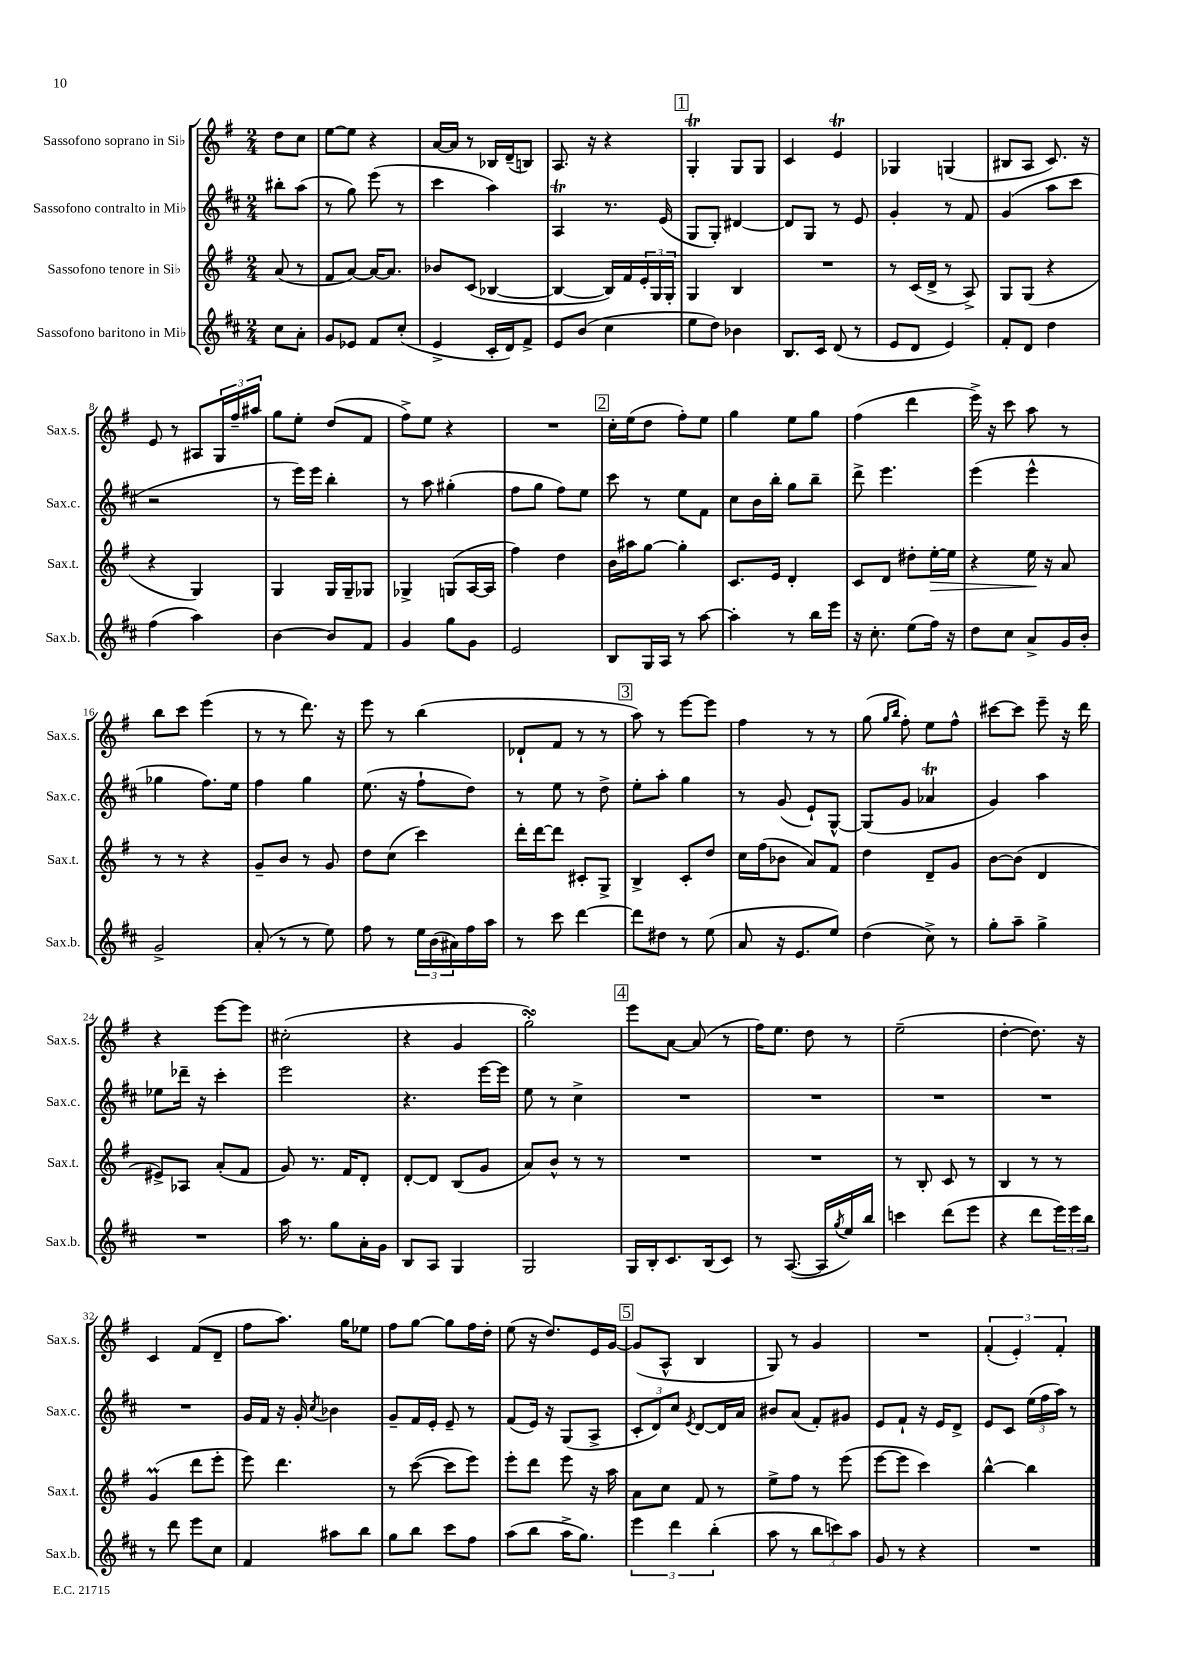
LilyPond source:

<<
\new StaffGroup <<
\new Staff = "s0" \with { instrumentName = "Sassofono soprano in Sib" shortInstrumentName = "Sax.s." } {
    \clef treble \key g \major \numericTimeSignature \time 2/4 \partial 4
    d''8 c''8 |
    e''8~ e''8 r4 |
    a'16~ a'16 r8 bes16 d'16--( b8) |
    a8. r16 r4 |
    \mark \markup { \box "1" } g4-.\trill g8 g8 |
    c'4 e'4\trill |
    ges4 g4( |
    bis8 a8 c'8.) r16 |
    e'8 r8 ais8 \tuplet 3/2 { g16 fis''16-- ais''16 } |
    g''8 e''8-. d''8( fis'8 |
    fis''8->) e''8 r4 |
    R2 |
    \mark \markup { \box "2" } c''16-. e''16( d''8 fis''8-.) e''8 |
    g''4 e''8 g''8 |
    fis''4( d'''4 |
    e'''16->) r16 c'''8 a''8 r8 |
    b''8 c'''8 e'''4( |
    r8 r8 d'''8.) r16 |
    e'''8 r8 b''4( |
    des'8-! fis'8 r8 r8 |
    \mark \markup { \box "3" } a''8) r8 e'''8~ e'''8 |
    fis''4 r8 r8 |
    g''8( \grace { g''16 b''16 } fis''8-.) e''8 fis''8-^ |
    cis'''8~ cis'''8 e'''8-- r16 d'''16 |
    r4 e'''8~ e'''8 |
    cis''2-.( |
    r4 g'4 |
    g''2-.\turn) |
    \mark \markup { \box "4" } e'''8 a'8~ a'8( r8 |
    fis''16) e''8. d''8 r8 |
    e''2--( |
    d''4~-. d''8.) r16 |
    c'4 fis'8( d'8-- |
    fis''8 a''8.) g''16 ees''8 |
    fis''8 g''8~ g''8 fis''16 d''16-. |
    e''8( r16 d''8.) e'16 g'16~ |
    \mark \markup { \box "5" } g'8( a8-^ b4 |
    g8) r8 g'4 |
    R2 |
    \tuplet 3/2 { fis'4-.( e'4-.) fis'4-. } \bar "|." |
}
\new Staff = "s1" \with { instrumentName = "Sassofono contralto in Mib" shortInstrumentName = "Sax.c." } {
    \clef treble \key d \major \numericTimeSignature \time 2/4 \partial 4
    bis''8-. a''8( |
    r8 g''8) e'''8( r8 |
    cis'''4 a''4) |
    a4\trill r8. e'16( |
    \mark \markup { \box "1" } g8 g8-.) dis'4~ |
    dis'8 g8 r8 e'8 |
    g'4-. r8 fis'8 |
    g'4( a''8 cis'''8 |
    r2 |
    r8 e'''16) e'''16 b''4-. |
    r8 a''8 gis''4-.( |
    fis''8 g''8 fis''8) e''8 |
    \mark \markup { \box "2" } cis'''8 r8 e''8 fis'8 |
    cis''8 b'16 b''16-. g''8 b''8-- |
    d'''8-> e'''4. |
    e'''4( e'''4-^ |
    ges''4 fis''8.) e''16 |
    fis''4 g''4 |
    e''8.( r16 fis''8-! d''8) |
    r8 e''8 r8 d''8-> |
    \mark \markup { \box "3" } e''8-. a''8-. g''4 |
    r8 g'8( e'8-!) g8~-^ |
    g8( g'8 aes'4\trill |
    g'4) a''4 |
    ees''8 des'''16-- r16 cis'''4-. |
    e'''2 |
    r4. e'''16~ e'''16 |
    e''8 r8 cis''4-> |
    \mark \markup { \box "4" } R2 |
    R2 |
    R2 |
    R2 |
    R2 |
    g'16 fis'16 r16 g'16-. \acciaccatura { cis''8 } bes'4 |
    g'8-- fis'16 e'16-. e'8-- r8 |
    fis'8( e'16) r16 g8( a8-> |
    \mark \markup { \box "5" } \tuplet 3/2 { cis'8-. d'8) cis''8 } \acciaccatura { e'8 } d'8~ d'16 a'16 |
    bis'8 a'8( fis'8-.) gis'8 |
    e'8 fis'8-! r16 e'16 d'8-> |
    e'8 cis'8 \tuplet 3/2 { e''16( fis''16 a''16) } r8 \bar "|." |
}
\new Staff = "s2" \with { instrumentName = "Sassofono tenore in Sib" shortInstrumentName = "Sax.t." } {
    \clef treble \key g \major \numericTimeSignature \time 2/4 \partial 4
    a'8( r8 |
    fis'8 a'8~) a'16~ a'8. |
    bes'8 c'8( bes4~ |
    bes4~ bes16) fis'16 \tuplet 3/2 { e'16-. g16 g16-. } |
    \mark \markup { \box "1" } g4 b4 |
    R2 |
    r8 c'16( d'16-> r8 a8->) |
    g8 g8( r4 |
    r4 g4) |
    g4 g16 g16-- ges8 |
    ges4-> g8( a16~ a16 |
    fis''4) d''4 |
    \mark \markup { \box "2" } b'16 ais''16 g''8~ g''4-. |
    c'8. e'16 d'4-. |
    c'8 d'8 dis''8-. e''16~-.\> e''16 |
    r4 e''16\! r16 a'8 |
    r8 r8 r4 |
    g'8-- b'8 r8 g'8 |
    d''8 c''8( c'''4) |
    d'''16-. d'''16~ d'''8 cis'8-. g8-> |
    \mark \markup { \box "3" } b4-> c'8-. d''8 |
    c''16 fis''16( bes'8 a'8) fis'8 |
    d''4 d'8-- g'8 |
    b'8~ b'8( d'4 |
    eis'8->) aes8 a'8-.( fis'8 |
    g'8) r8. fis'16 d'8-. |
    d'8~-. d'8 b8( g'8 |
    a'8) b'8-^ r8 r8 |
    \mark \markup { \box "4" } R2 |
    R2 |
    r8 b8-. c'8 r8 |
    b4 r8 r8 |
    g'4\prall( d'''8 e'''8-. |
    e'''8) d'''4. |
    r8 c'''8~( c'''8 e'''8) |
    e'''8-. d'''8 e'''8 r16 a''16 |
    \mark \markup { \box "5" } a'8 c''8 fis'8 r8 |
    e''8-> fis''8 r8 e'''8( |
    e'''8~ e'''8 c'''4) |
    b''4~-^ b''4 \bar "|." |
}
\new Staff = "s3" \with { instrumentName = "Sassofono baritono in Mib" shortInstrumentName = "Sax.b." } {
    \clef treble \key d \major \numericTimeSignature \time 2/4 \partial 4
    cis''8 a'8-. |
    g'8 ees'8 fis'8 cis''8-.( |
    e'4-> cis'16-. d'16) fis'8-> |
    e'8 b'8( cis''4 |
    \mark \markup { \box "1" } e''8 d''8) bes'4 |
    b8. cis'16 d'8( r8 |
    e'8 d'8 e'4) |
    fis'8-. d'8 d''4 |
    fis''4( a''4) |
    b'4~ b'8 fis'8 |
    g'4 g''8 g'8 |
    e'2 |
    \mark \markup { \box "2" } b8 g16 a16 r8 a''8~ |
    a''4-. r8 b''16 e'''16 |
    r16 cis''8.-. e''8( fis''16) r16 |
    d''8 cis''8 a'8-> g'16 b'16-. |
    g'2-> |
    a'8-.( r8 r8 e''8) |
    fis''8 r8 \tuplet 3/2 { e''16 b'16( ais'16) } fis''16 a''16 |
    r8 cis'''8 d'''4~ |
    \mark \markup { \box "3" } d'''8 dis''8 r8 e''8( |
    a'8 r16 e'8. e''8) |
    d''4( cis''8->) r8 |
    g''8-. a''8-- g''4-> |
    R2 |
    a''16 r8. g''8 a'16-. g'16 |
    b8 a8 g4 |
    g2 |
    \mark \markup { \box "4" } g16 b16-. cis'8. b16( cis'8) |
    r8 a8.~( a16 \acciaccatura { g''8 } e''16) b''16 |
    c'''4 d'''8( e'''8 |
    r4 d'''8 \tuplet 3/2 { e'''16) e'''16 b''16 } |
    r8 d'''8 e'''8 cis''8 |
    fis'4 ais''8 b''8 |
    g''8 b''8 cis'''8 fis''8 |
    a''8( b''8 a''16-> g''8.) |
    \mark \markup { \box "5" } \tuplet 3/2 { e'''4 d'''4 b''4-.( } |
    a''8 r8 \tuplet 3/2 { b''8 c'''8) a''8 } |
    g'8 r8 r4 |
    R2 \bar "|." |
}
>>
>>
